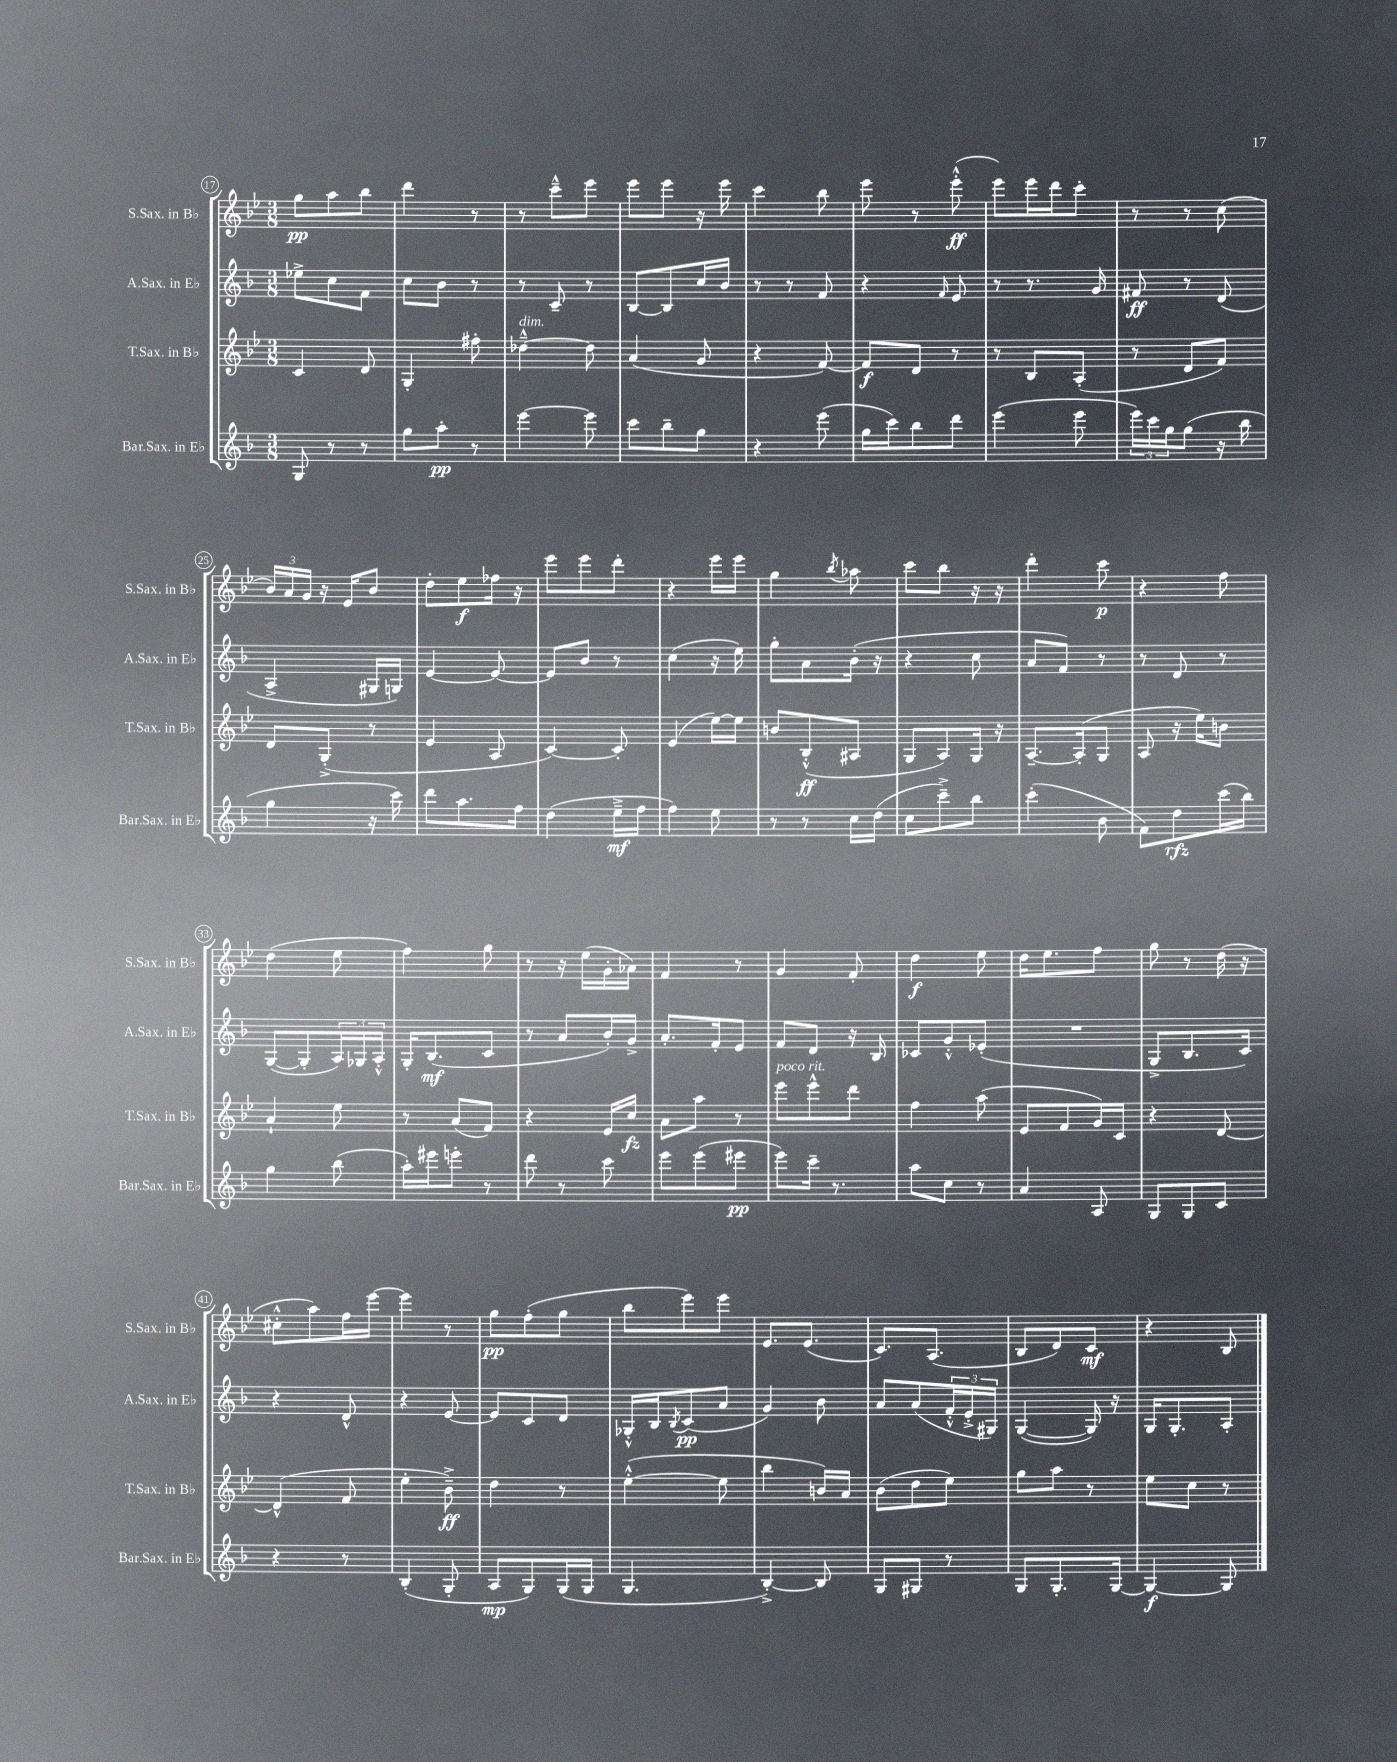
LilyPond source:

<<
\new StaffGroup <<
\new Staff = "s0" \with { instrumentName = "S.Sax. in Bb" shortInstrumentName = "S.Sax. in Bb" } {
    \clef treble \key bes \major \numericTimeSignature \time 3/8
    g''8\pp a''8 bes''8 |
    d'''4 r8 |
    r8 c'''8---^ ees'''8 |
    ees'''8 ees'''8 r16 ees'''16 |
    c'''4 bes''8 |
    ees'''8 r8 ees'''8-.-^\ff( |
    ees'''8) ees'''16 d'''16 c'''8-. |
    r8 r8 c''8( |
    \tuplet 3/2 { bes'16) a'16 g'16 } r16 ees'16 bes'8 |
    d''8-. ees''8\f fes''16 r16 |
    ees'''8 ees'''8 d'''8-. |
    r4 ees'''16 ees'''16 |
    g''4 \acciaccatura { bes''8 } aes''8 |
    c'''8 bes''8 r16 r16 |
    d'''4-. c'''8\p |
    r4 f''8 |
    d''4( ees''8 |
    f''4) g''8 |
    r8 r16 ees''16( g'16-. aes'16) |
    f'4 r8 |
    g'4 f'8-. |
    d''4\f ees''8 |
    d''16 ees''8. f''8 |
    g''8 r8 d''16( r16 |
    cis''8-.-^ a''8) f''16 ees'''16~ |
    ees'''4 r8 |
    g''8\pp f''8-.( g''8 |
    bes''8 ees'''8) ees'''8 |
    ees'8. ees'8.( |
    c'8.) a8.( |
    bes8 d'8) c'8\mf |
    r4 bes8 \bar "|." |
}
\new Staff = "s1" \with { instrumentName = "A.Sax. in Eb" shortInstrumentName = "A.Sax. in Eb" } {
    \clef treble \key f \major \numericTimeSignature \time 3/8
    ees''8-> c''8 f'8 |
    c''8 bes'8 r8 |
    r8 c'8-- r8 |
    bes8~ bes8 c''16 bes'16 |
    r8 r8 f'8 |
    r4 \grace { f'16 } e'8 |
    r8 r8. g'16 |
    fis'8\ff r8 d'8( |
    a4-> gis16 g16) |
    e'4~ e'8~ |
    e'8 bes'8 r8 |
    c''4( r16 e''16) |
    g''8-. a'8 bes'16-.( r16 |
    r4 c''8 |
    a'8 f'8) r8 |
    r8 d'8 r8 |
    g8~( g8-. \tuplet 3/2 { a16) ges16 a16-.-^ } |
    g16-. bes8.\mf( c'8 |
    r8 a'8 bes'16-.) g'16-> |
    a'8.-. f'16-. e'8 |
    f'8 d'8 r16 bes16 |
    ces'8 g'8-.-^ ees'8-.( |
    R4. |
    g8-> bes8. c'16) |
    r4 d'8-^ |
    r4 e'8~ |
    e'8 c'8 d'8 |
    ges16-.-^ bes16 \acciaccatura { bes8 } c'8\pp( a'8 |
    g'4) bes'8 |
    a'8 a'8( \tuplet 3/2 { f'16-.-^ e'16-.-> gis16) } |
    g4~( g16) r16 |
    g16 g8.-. a8-. \bar "|." |
}
\new Staff = "s2" \with { instrumentName = "T.Sax. in Bb" shortInstrumentName = "T.Sax. in Bb" } {
    \clef treble \key bes \major \numericTimeSignature \time 3/8
    c'4 d'8 |
    g4-. fis''8-. |
    des''4~---^^\markup { \italic "dim." } des''8 |
    a'4( g'8 |
    r4 f'8~) |
    f'8\f d'8 r8 |
    r8 bes8 a8-.( |
    r8 d'8 f'8) |
    d'8 g8-.->( r8 |
    ees'4 a8 |
    c'4~) c'8-. |
    ees'4( ees''16~) ees''16 |
    b'8 bes8-.-^\ff( ais8 |
    g8 a8) g16 r16 |
    a8.~-- a16-.( g8 |
    a8 r16 ees''16) b'8 |
    a'4-! ees''8 |
    r8 a'8( f'8) |
    r4 ees'16 c''16\fz |
    a'8 a''8 r8 |
    ees'''8^\markup { \italic "poco rit." } ees'''8-^ d'''8 |
    f''4 a''8( |
    ees'8 f'8 g'16) c'16 |
    r4 d'8~ |
    d'4-^( f'8 |
    ees''4-. bes'8--->\ff) |
    d''4 r8 |
    ees''4~-.-^( ees''8 |
    bes''4 b'16) a'16 |
    bes'8( d''8 ees''8) |
    g''8 a''8 r8 |
    ees''8 c''8 r8 \bar "|." |
}
\new Staff = "s3" \with { instrumentName = "Bar.Sax. in Eb" shortInstrumentName = "Bar.Sax. in Eb" } {
    \clef treble \key f \major \numericTimeSignature \time 3/8
    g8 r8 r8 |
    g''8 a''8-.\pp r8 |
    e'''4~ e'''8 |
    c'''8 bes''8-- g''8 |
    r4 e'''8( |
    g''16 c'''16) bes''8 d'''8 |
    e'''4( e'''8 |
    \tuplet 3/2 { e'''16) c'''16 g''16 } g''8( r16 bes''16 |
    g''4 r16 c'''16) |
    d'''8 a''8. f''16 |
    d''4( e''16--->\mf f''16 |
    f''4) e''8 |
    r8 r8 c''16 d''16( |
    c''8 c'''8--->) bes''8 |
    c'''4-.( bes'8 |
    f'8) d''8\rfz c'''16( bes''16) |
    g''4 bes''8( |
    a''16-.) eis'''16 e'''8-. r8 |
    d'''8 r8 c'''8 |
    e'''8 e'''8( eis'''8\pp |
    e'''8) c'''16-- r8. |
    a''8 c''8 r8 |
    a'4 a8 |
    g8 g8 c'8 |
    r4 r8 |
    bes4-.( g8-. |
    a8\mp g8) g16( g16 |
    g4. |
    bes4~-.->) bes8 |
    g8 gis8 r8 |
    g8 g8.-. g16~ |
    g4~\f g8 \bar "|." |
}
>>
>>
\layout { \context { \Score currentBarNumber = #17 \override BarNumber.stencil = #(make-stencil-circler 0.1 0.3 ly:text-interface::print) } }
